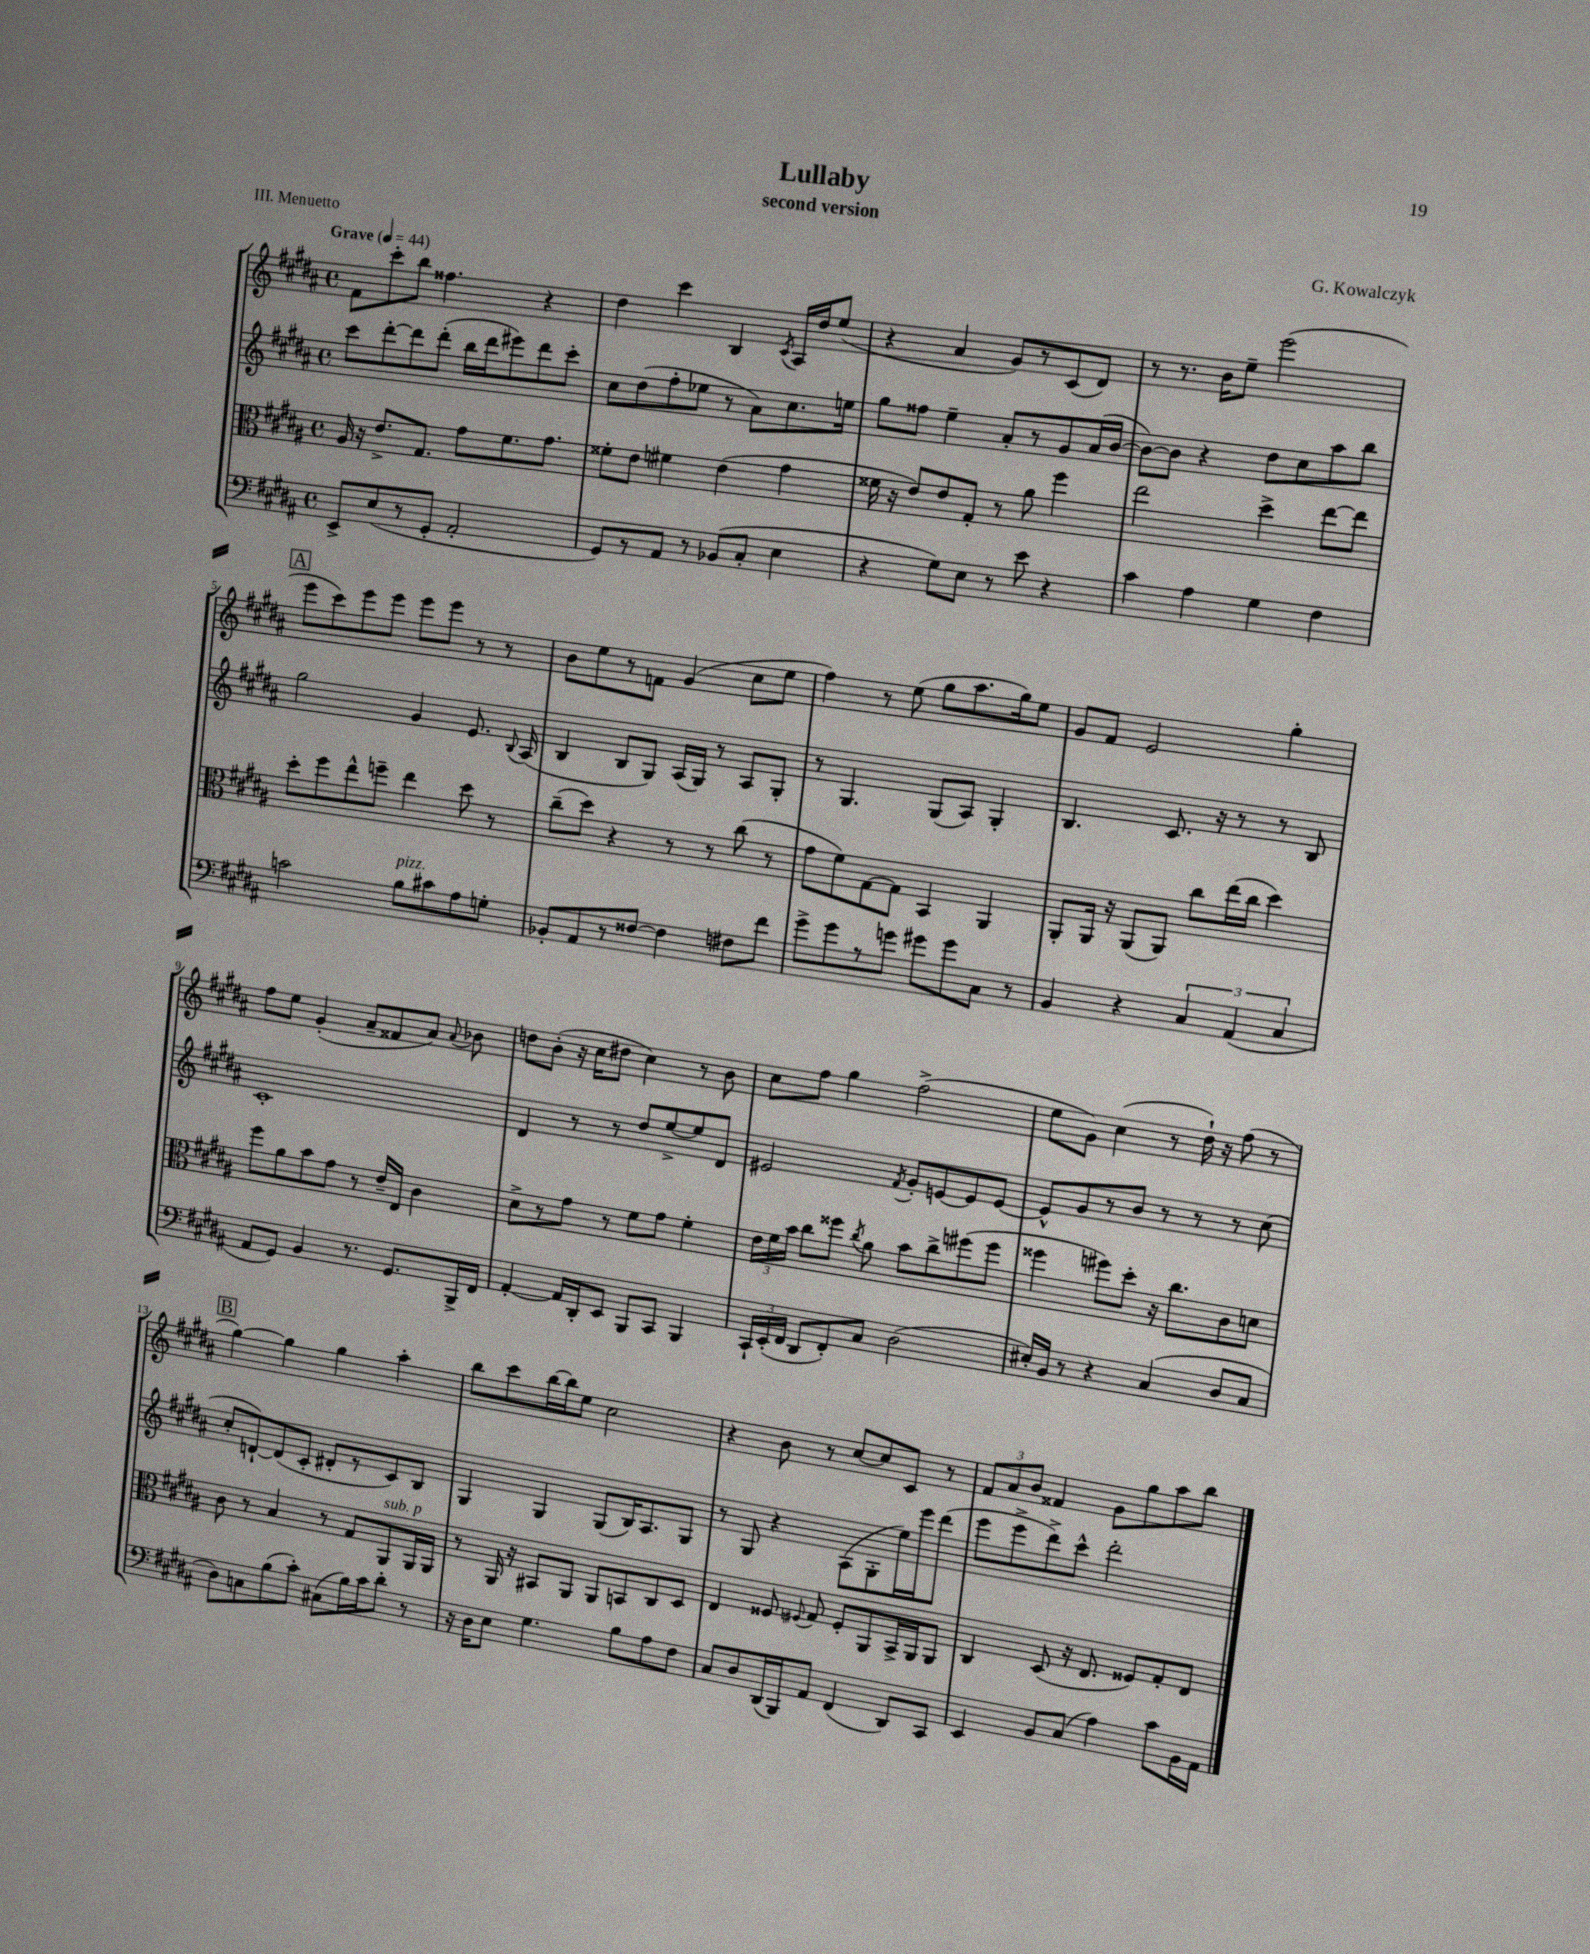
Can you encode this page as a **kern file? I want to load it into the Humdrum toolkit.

**kern	**kern	**kern	**kern
*staff4	*staff3	*staff2	*staff1
*clefF4	*clefC3	*clefG2	*clefG2
*k[f#c#g#d#a#]	*k[f#c#g#d#a#]	*k[f#c#g#d#a#]	*k[f#c#g#d#a#]
*M4/4	*M4/4	*M4/4	*M4/4
*met(c)	*met(c)	*met(c)	*met(c)
*MM44	*MM44	*MM44	*MM44
8EE^	16A#	8ccc#	8f#
.	16r	.	.
(8E	8.e^	[8ddd#'	8ccc#'
8r	.	8ddd#]	8bb
.	8.G#	.	.
8GG#'	.	(8ddd#'	4.ff##
2AA#'	8g#	16bb	.
.	.	16ddd#	.
.	8.f#	8eee#)	.
.	.	8ddd#	4r
.	8.g#	.	.
.	.	8ccc#'	.
=	=	=	=
8GG#)	8f##'	8cc#	4dd#
8r	8e	(8dd#	.
8AA#	4f#	8ff#'	4ccc#
8r	.	8ee-	.
(8BB-	(4e	8r	4B
8C#'	.	8a#)	.
.	.	.	8qc#
4E	4g#	8.cc#	16A#
.	.	.	16dd#
.	.	.	(8ee
.	.	16ee	.
=	=	=	=
4r	16f##	8gg#	4r
.	16r	.	.
.	8e)	8ff##	.
8G#)	8e	4ee~	4a#
8E	8G#'	.	.
8r	8r	8a#'	8g#)
8e	8a#	8r	8r
4r	4ff#	8g#	(8c#
.	.	(16a#	8d#)
.	.	[16b	.
=	=	=	=
4c#	2ee	8b_)	8r
.	.	8b]	8.r
4A#	.	4r	.
.	.	.	16b
.	.	.	8ee~
4G#	4dd#^	8dd#	(2eee
.	.	8cc#	.
4F#	[8ee	8aa#	.
.	8ee]	8bb	.
=	=	=	=
2c	8dd#'	2gg#	8eee
.	8ff#	.	8ccc#)
.	8ee^^	.	8eee
.	8ff~	.	8eee
8B	4ee	4g#	8eee
8c#	.	.	8eee
8A#	8dd#	8.e	8r
8G'	8r	.	8r
.	.	8qqB	.
.	.	(16A#	.
=	=	=	=
8BB-'	(8cc#~	4B	8b
8AA#	8dd#)	.	8ee
8r	4r	8B	8r
[8F##	.	8G#)	8f
4F##]	8r	(16A#	(4g#
.	.	16G#)	.
.	8r	8r	.
8F#	(8cc#	8A#	8cc#
8f#	8r	8G#'	8ee
=	=	=	=
8g#^	8g#	8r	4ff#)
8g#	8f#)	4.G#	.
8r	[8G#	.	8r
8g	8G#]	.	(8ee
8g#	4BB	(8G#	8gg#
8g#	.	8A#)	8.aa#
8C#	4AA#	4G#'	.
.	.	.	16gg#)
8r	.	.	8ee
=	=	=	=
4BB	8AA#'	4.B	8g#
.	16AA#	.	8f#
.	16r	.	.
4r	(8AA#	.	2e
.	8AA#)	8.c#	.
6C#	8cc#	.	.
.	.	16r	.
.	(16ee	8r	.
(6AA#	.	.	.
.	16cc#	.	.
.	4dd#)	8r	4gg#'
6C#	.	.	.
.	.	8B	.
=	=	=	=
8AA#	8ff#	1c#'	8ff#
8GG#)	8a#	.	8ee
4BB	8b	.	(4g#'
.	8g#	.	.
8.r	8r	.	8a#~
.	16e~	.	8f##
8.GG#	16E	.	.
.	4c#	.	8a#)
.	.	.	8qqa#
16BBB^	.	.	8b-
16FF#	.	.	.
=	=	=	=
[4AA#'	8d#^	4d#	8dd
.	8r	.	(8b'
16AA#]	8g#	8r	16r
16DD#'	.	.	16cc#
8EE	8r	8r	8dd#
8BBB	8f#	8dd#	4cc#)
8CC#	8g#	[8ee^	.
4BBB	4f#'	8ee]	8r
.	.	8d#	8b
=	=	=	=
24CC#`	24e	2e#	8cc#
(24EE'	24f#	.	.
24FF#	24b	.	.
8DD#	8cc#	.	8ff#
8FF#')	8ff##	.	4gg#
.	8qcc#	.	.
8C#	8a#	.	.
.	.	8qf#	.
(2D#	8b	8g#'	(2ff#^
.	8cc#^	[8e	.
.	(8ff#	8e]	.
.	8ff#	[8e	.
=	=	=	=
16E#')	4ff##	8e^^]	8ee
16BB	.	.	.
8r	.	8g#	8g#)
4r	8ff#)	8r	(4cc#
.	8dd#'	8b	.
(4C#	16r	8r	8r
.	8.cc#	.	.
.	.	8r	16dd#`)
.	.	.	16r
8D#	8c#	8r	(8ff#
8C#	8d	(8cc#	8r
=	=	=	=
8D#)	8c#	8cc#'	[4gg#)
8C	8r	[8d`)	.
(8B	4B	(8d]	4gg#]
8c#')	.	8c#'	.
(8C#	8r	8d#'	4gg#
16B)	8G#	8r	.
16c#	.	.	.
8d#'	8AA#	8c#)	4aa#'
8r	16AA#	8B	.
.	16AA#	.	.
=	=	=	=
16r	8r	4G#	8bb
16D#	.	.	.
8E	16AA#	.	8ccc#
.	16r	.	.
4.G#	8BB#	4G#	[16bb
.	.	.	16bb]
.	8AA#	.	8ee
.	8AA#	(8G#	2cc#
8B	8BB	16B)	.
.	.	8.A#	.
8A#	8C#	.	.
8F#	8D#	8G#	.
=	=	=	=
8C#	4E	8r	4r
8D#	.	8G#	.
(16DD#	8F##	4r	8b
16BBB)	.	.	.
.	8qqF#	.	.
8AA#	8G#	.	8r
(4FF#	8F#'	(8A#	[8cc#
.	8AA#	8G#'	8cc#]
8DD#)	16BB^	16ee)	8c#
.	16AA#	16eee	.
8CC#	8AA#	(8ddd#	8r
=	=	=	=
4EE	4C#	8eee	12f#
.	.	.	12a#
.	.	8eee^	.
.	.	.	12b
8BB	(8D#	8ddd#^)	4f##
(8C#	16r	8ccc#^^	.
.	8.E	.	.
4A#)	.	2ddd#'	8g#
.	8F##)	.	8gg#
8c#	8G#'	.	8aa#
16BB	8E	.	8bb
16AA#	.	.	.
==	==	==	==
*-	*-	*-	*-
